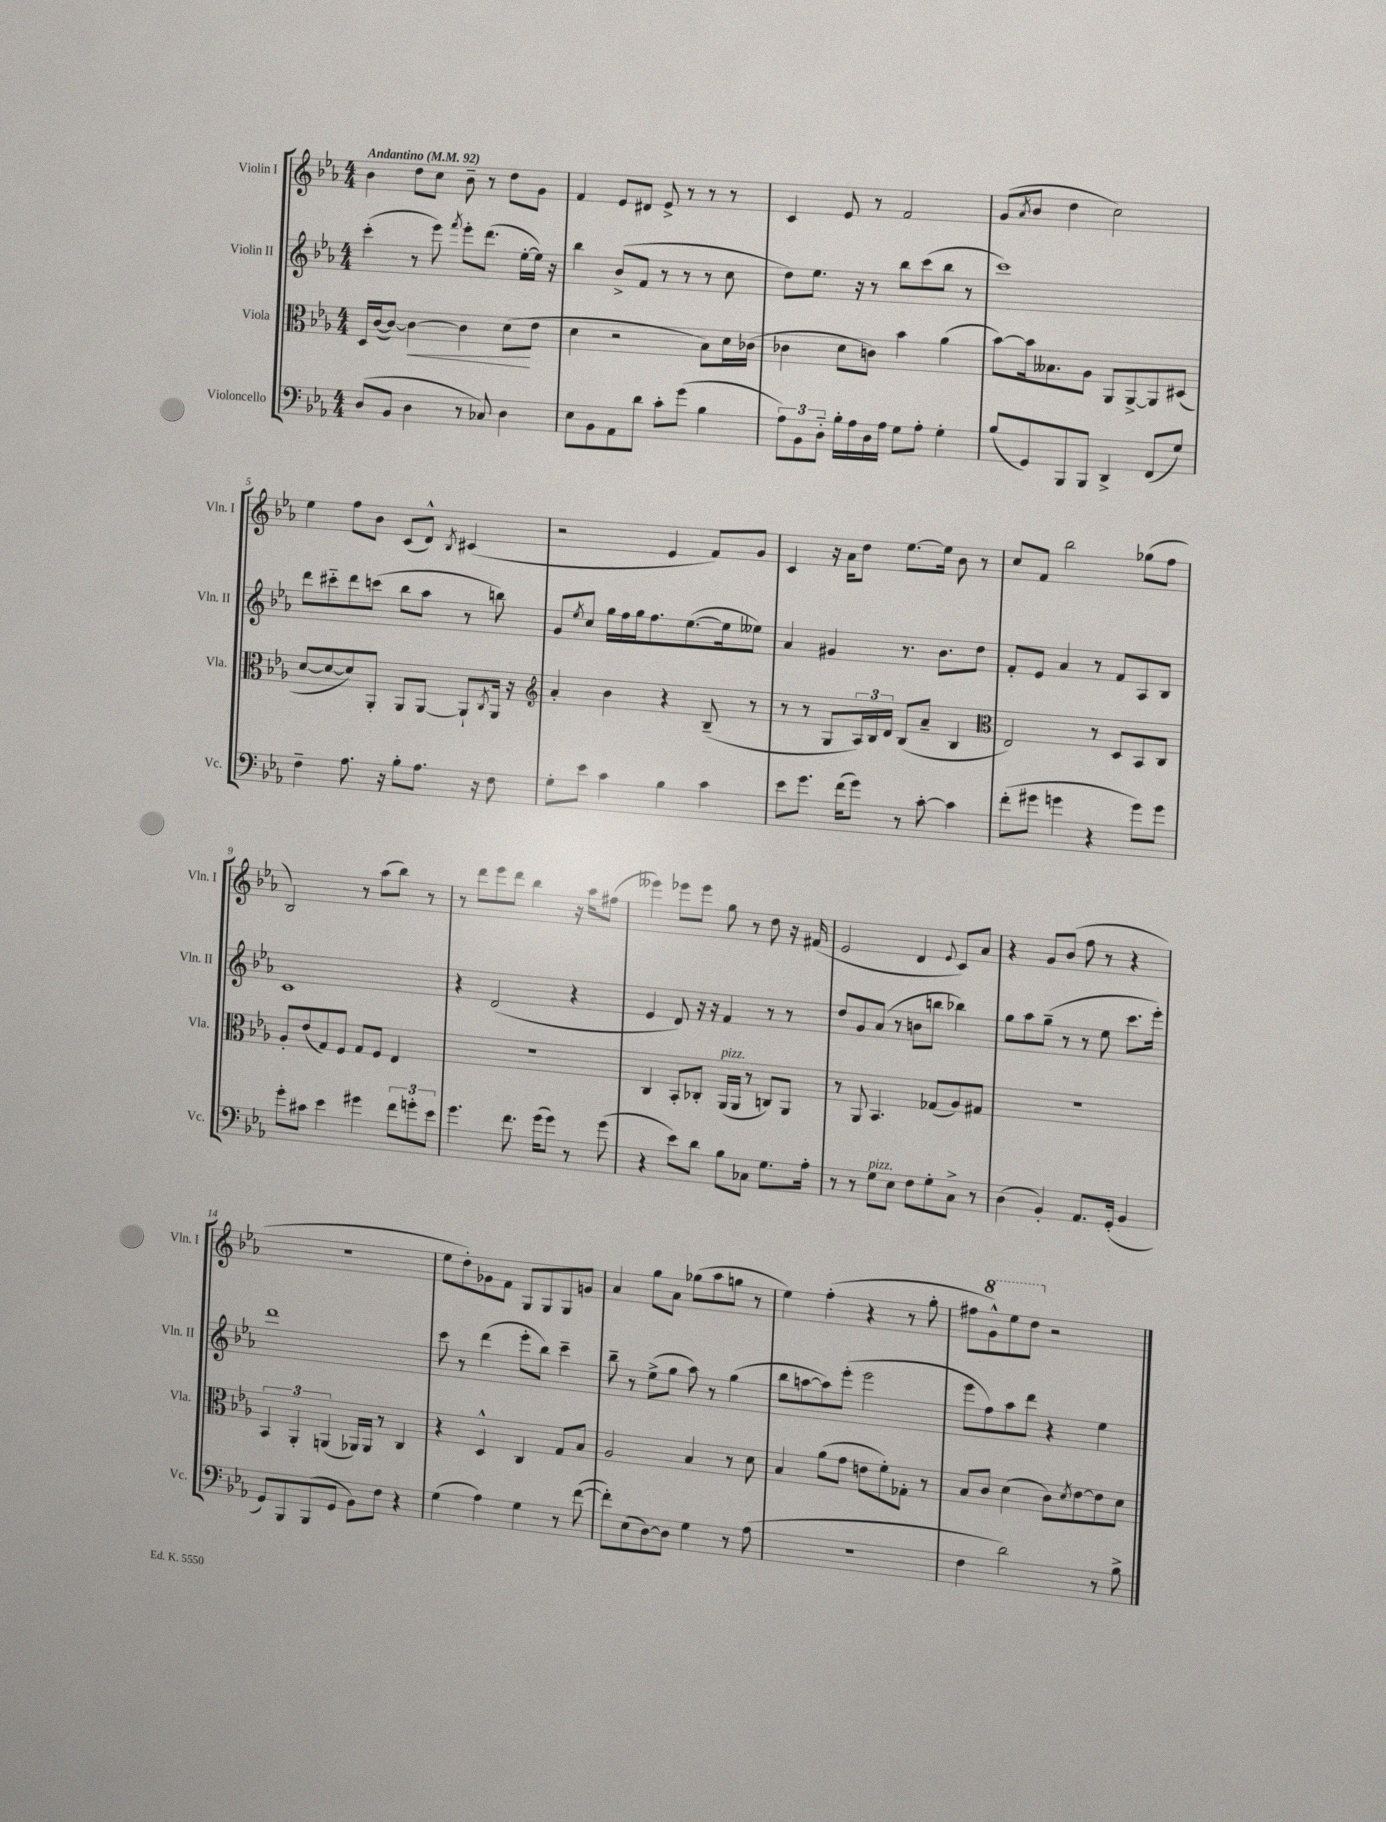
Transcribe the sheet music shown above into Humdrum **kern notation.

**kern	**kern	**kern	**kern
*staff4	*staff3	*staff2	*staff1
*clefF4	*clefC3	*clefG2	*clefG2
*k[b-e-a-]	*k[b-e-a-]	*k[b-e-a-]	*k[b-e-a-]
*M4/4	*M4/4	*M4/4	*M4/4
*MM92	*MM92	*MM92	*MM92
(8D/L	16D/LL	(4ccc'\	4b-\
.	([16c/J	.	.
8BB-/J	8c/_J)	.	.
4D\	4c\_	8r	8dd\L
.	.	8eee-\)	8cc\J
.	.	8qfff/	.
8r	4c\]	8eee-'\L	8b-~\
8C-/)	.	(8.ddd\J	8r
4D\	(8d\L	.	8dd\L
.	.	[16ee-'\LL	.
.	8e-\J	16ee-\]JJ)	8g\J
.	.	16r	.
=	=	=	=
8E-\L	4d\	4bb-\	4f/
8BB-\	.	.	.
8AA-\	2r	(8b-^/L	8e-/L
8d\J	.	8f/J	8d#/J
8c'\L	.	8r	8e-^/
(8g\J	.	8r	8r
4B-\	8B-\L)	8r	8r
.	16d\L	8cc\	8r
.	(16c-\JJ	.	.
=	=	=	=
12A-\L)	4c-\	8dd\L)	4c/
12BB-\	.	.	.
.	.	8.ee-\J	.
12D'~\J	.	.	.
16B-'\LL	8d\L	.	8e-/
16A-\	.	16r	.
16D\	8c\J)	8r	8r
16A-\JJ	.	.	.
8G\L	4b-\	8bb-\L	2f/
8A-'\J	.	(8ccc\	.
4G'\	(4a-\	8bb-\J	.
.	.	8r	.
=	=	=	=
(8B-/L	[8b-\L)	1ccc)	(8g/L
.	.	.	8qa-/
8GG/)	16b-\]k	.	8b-/J
.	8.B--\	.	.
8BBB-/	.	.	4dd\
8BBB-/J	8A-\J	.	.
4DD^/	8AA-/L	.	2cc\)
.	[8AA-^/	.	.
(8FF/L	8AA-/]	.	.
8G/J)	(8D#/J	.	.
=	=	=	=
4F~\	[8d/L	8ddd\L	4ee-\
.	8d/_	8ccc#'~\	.
8.A-\	8d/])	8ddd\	8ff\L
.	8AA-'/J	(8ccc\J	8b-\J
16r	.	.	.
8B-'\L	8AA-/L	8bb-\L	(8c/L
8.A-\J	[8AA-/J	8aa-\J	8d^^/J)
.	.	.	8qB-/
.	8AA-`/]L	8r	(4c#/
16r	.	.	.
.	8qC/	.	.
8F\	16AA-/Jk	8bb\)	.
.	16r	.	.
=	=	=	=
*	*clefG2	*	*
8G'\L	4a-'/	8g/L	2r
.	.	8qee-/	.
8e-\J	.	8cc/J	.
4c\	4b-\	16gg\LL	.
.	.	16ff\	.
.	.	16gg\J	.
.	.	8.ff\	.
4B-\	4r	.	4e-/
.	.	([8.ee-\	.
4c\	(8B-~/	.	8f/L)
.	.	16ee-\]k	.
.	8r	8ee--\J)	8g/J
=	=	=	=
8e-\L	8r	4a-/	4c/
8.g\J	8r	.	.
.	8G/L	4g#/	16r
(16f\LK	.	.	16a-\LK
8g\J)	24A-/L)	.	8dd\J
.	24B-/	.	.
.	24d/JJ	.	.
8r	(8B-/L	8.r	[8.ee-\L
[8c'\	8a-~/J	.	.
.	.	8.b-\L	16ee-\]Jk
4c\]	4B-/	.	8b-\
.	.	8dd\J	8r
=	=	=	=
*	*clefC3	*	*
(8f'\L	2E-/)	8f'/L	8cc/L
8g#\J	.	8e-/J	8f/J
4g\	.	4a-/	2bb-\
4r	8r	8r	.
.	8D/L	8f/L	.
8g\L)	8BB-/	8A-/	(8gg-\L
8g\J	8C/J	8B-/J	8ff\J
=	=	=	=
8g'\L	8A-'/L	1c	2B-/)
8c#\J	(8e-/	.	.
4e-\	8G/)	.	.
.	8F/J	.	.
4g#\	8G/L	.	8r
.	8F/J	.	(8aa-\L
12f\L	4E-/	.	8bb-\J)
12g'\	.	.	.
.	.	.	8r
12e-\J	.	.	.
=	=	=	=
4.g\	1r	4r	8r
.	.	.	8ddd\L
.	.	(2d/	8eee-\
8.f\	.	.	8ddd\J
.	.	.	4bb-\
(16g\LK	.	.	.
8g\J)	.	.	.
8r	.	4r	16r
.	.	.	16aa-\LK
(8g\	.	.	(8ff#\J
=	=	=	=
4r	4C/	4e-/	4eee--\)
8e-\L)	8BB-'/L	8d/)	8eee-\L
8d\J	8C-'/J	16r	8eee-\J
.	.	16r	.
8B-\L	(16AA-/LL	4f/	8gg\
.	16AA-/JJ	.	.
8C-\J	8r	.	8r
8.G\L	8C/L)	8r	8dd\
.	8AA-/J	8r	16r
16A-'\Jk	.	.	(16f#/
=	=	=	=
8r	8r	8dd/L	2e-/
8r	8AA-/	8g/	.
8G\L	4.BB-/	(8a-/J	.
8E-\J	.	8r	.
8F\L	.	8b\L	4d/
8G'\	(8G-/L	8bb\J	.
.	.	.	8qqe-/
8C^\J	8A-/)	4bb-\)	8c/L)
8r	8G#/J	.	8a-/J
=	=	=	=
(4D\	1r	8gg\L	4r
.	.	8aa-\	.
4BB-'/)	.	(8gg~\J	8g/L
.	.	8r	(8b-/J
8.AA-/L	.	8r	8ff\
.	.	8ee-\	8r
(16GG'/Jk	.	.	.
4BB-/	.	8.ccc\L	4r
.	.	16eee-'\Jk)	.
=	=	=	=
8GG/L)	6BB-/	1ddd	1r
8BBB-/	.	.	.
.	6AA-'/	.	.
(8BBB-/	.	.	.
.	(6AA/	.	.
8GG/J	.	.	.
8BB-\L)	16AA-/LL)	.	.
.	16AA-/JJ	.	.
8F\J	8r	.	.
4r	4C/	.	.
=	=	=	=
(4G\	4r	8ccc\	8ee-\L
.	.	8r	8dd'\)
4A-\)	4D^^/	(4ddd\	8g-\
.	.	.	8f\J
4G\	4C/	8eee-'\L	8G/L
.	.	8bb-\J)	8G/
8r	8G/L	4ccc~\	8G/
([8f\	8B-/J	.	8g/J
=	=	=	=
8f'\]L)	2A-/	8bb-~\	4a-/
(8E-\	.	8r	.
[8D\)	.	(8ee-^\L	8gg\L
8D\]J	.	8gg\J	8a-\J
4G\	4B-/	8aa-\)	(8gg-\L
.	.	8r	8aa-\
8r	8r	(4gg\	8gg\J
(8A-\	8d\	.	8r
=	=	=	=
1r	4B-/	8bb-\L	4ee-\)
.	.	[8aa\	.
.	(8a-\L	8aa\])	(4ff'\
.	8g\J	(8eee-'\J	.
.	8e\L	2eee-\	4r
.	8f'\)	.	.
.	8G-'\J	.	8r
.	8r	.	8gg'\
=	=	=	=
4F\	8B-/L	8eee-\L	8ff#\L
.	8c/J	8ff\)	8gg^^\)
2d\)	(4d\	8aa-\	8eee-\
.	.	8ddd\J	8ddd\J
.	8c\L)	4r	2r
.	8qd/	.	.
.	[8e-\	.	.
8r	8e-\]	4ee-\	.
8B-^\	8d\J	.	.
==	==	==	==
*-	*-	*-	*-
